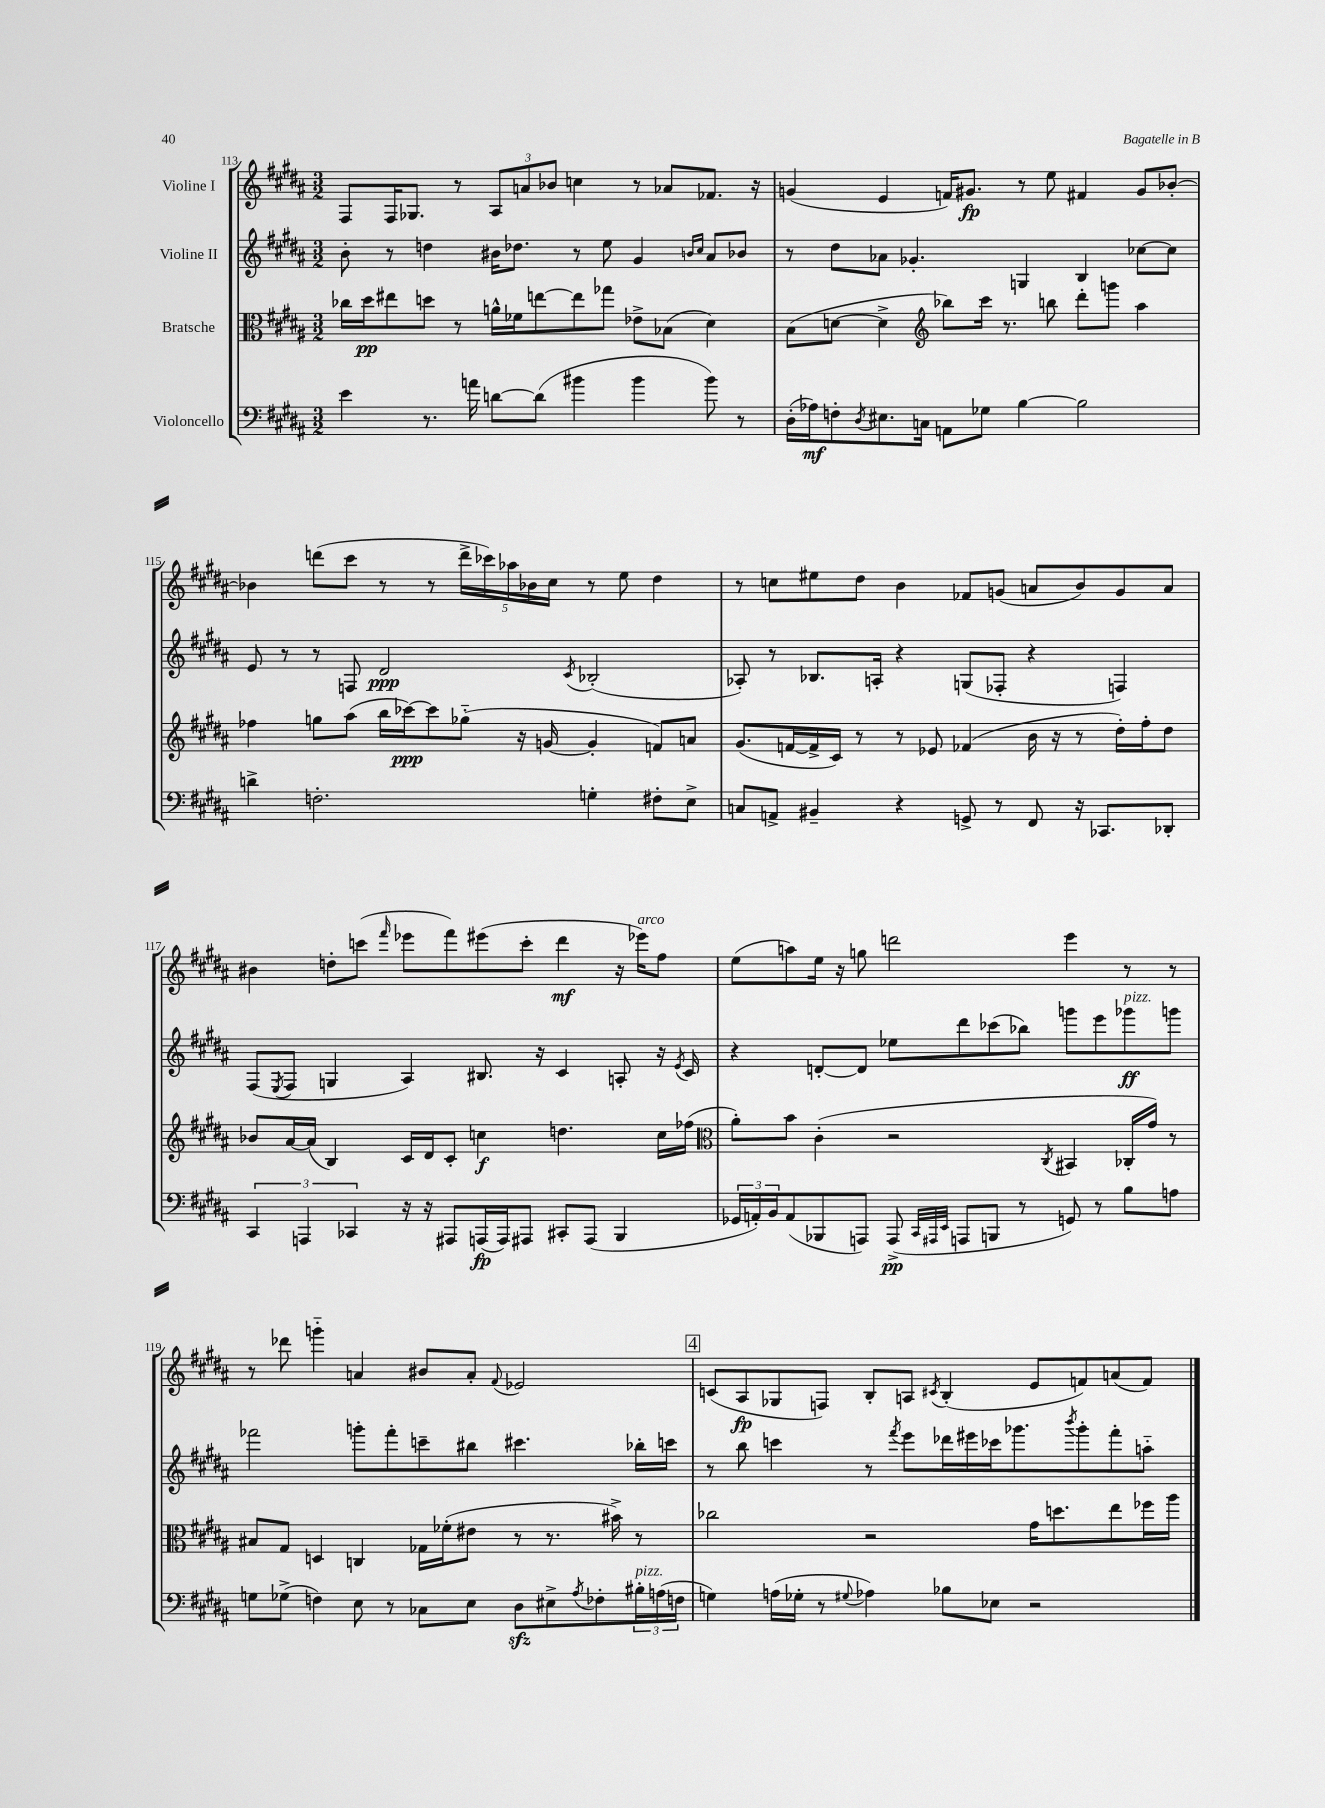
<<
\new StaffGroup <<
\new Staff = "s0" \with { instrumentName = "Violine I" } {
    \clef treble \key b \major \numericTimeSignature \time 3/2
    fis8 fis16 ges8. r8 \tuplet 3/2 { ais8 a'8 bes'8 } c''4 r8 aes'8 fes'8. r16 |
    g'4( e'4 f'16) gis'8.\fp r8 e''8 fis'4 gis'8 bes'8~-. |
    bes'4 d'''8( cis'''8 r8 r8 \tuplet 5/4 { d'''16-> ces'''16) aes''16 bes'16 cis''16 } r8 e''8 dis''4 |
    r8 c''8 eis''8 dis''8 b'4 fes'8 g'8( a'8 b'8) g'8 a'8 |
    bis'4 d''8-. c'''8( \grace { fis'''16 } ees'''8 fis'''8) eis'''8( c'''8-. dis'''4\mf r16 ees'''16^\markup { \italic "arco" }) fis''8 |
    e''8( a''8) e''16 r16 g''8 d'''2 e'''4 r8 r8 |
    r8 des'''8 g'''4-_ a'4 bis'8 a'8-. \appoggiatura { fis'8 } ees'2 |
    \mark \markup { \box "4" } c'8( ais8\fp ges8 f8) b8-. a8 \acciaccatura { cis'8 } b4-.( e'8 f'8) a'8( f'8) \bar "|." |
}
\new Staff = "s1" \with { instrumentName = "Violine II" } {
    \clef treble \key b \major \numericTimeSignature \time 3/2
    b'8-. r8 d''4 bis'16 des''8. r8 e''8 gis'4 \grace { b'16 cis''16 } ais'8 bes'8 |
    r8 dis''8 aes'8 ges'4.-. g4 b4 ces''8~ ces''8 |
    e'8 r8 r8 f8 dis'2\ppp \acciaccatura { cis'8 } bes2-.( |
    aes8-.) r8 bes8. a16-. r4 g8( fes8-. r4 f4) |
    fis8( \acciaccatura { e8 } fis8 g4 ais4) bis8. r16 cis'4 a8-. r16 \acciaccatura { e'8 } cis'16 |
    r4 d'8~-. d'8 ees''8 dis'''8 ces'''8( bes''8) g'''8 e'''8 ges'''8\ff^\markup { \italic "pizz." } g'''8 |
    fes'''2 g'''8-. fes'''8-. c'''8-- bis''8 cis'''4. bes''16-. c'''16 |
    \mark \markup { \box "4" } r8 b''8 c'''4 r8 \acciaccatura { fis'''8 } e'''8 des'''16 eis'''16 ces'''16 ges'''8. \acciaccatura { b'''8 } ges'''8-. fis'''8-. a''8-_ \bar "|." |
}
\new Staff = "s2" \with { instrumentName = "Bratsche" } {
    \clef alto \key b \major \numericTimeSignature \time 3/2
    ces''16 dis''16\pp eis''8 d''8 r8 a'16-^ fes'16 e''8~ e''8 ges''8 ees'8-> bes8( dis'4) |
    b8( d'8~ d'4-> \clef treble bes''8) cis'''16 r8. b''8 dis'''8-. g'''8 ais''4 |
    fes''4 g''8 ais''8( b''16 ces'''16~\ppp) ces'''8 ges''8-_( r16 g'16~ g'4-. f'8) a'8 |
    gis'8.( f'16~ f'16-> cis'16) r8 r8 ees'8 fes'4( b'16 r16 r8 dis''16-.) fis''16-. dis''8 |
    bes'8 ais'16~ ais'16( b4) cis'16 dis'16 cis'8-. c''4\f d''4. c''16 fes''16( |
    \clef alto ais'8-.) b'8 cis'4-.( r2 \acciaccatura { cis8 } bis,4 ces16-. gis'16) r8 |
    bis8 gis8 d4 c4 ges16 fes'16-.( eis'8 r8 r8. bis'16->) r8 |
    \mark \markup { \box "4" } ces''2 r2 gis'16 d''8. e''8 fes''16 ais''16 \bar "|." |
}
\new Staff = "s3" \with { instrumentName = "Violoncello" } {
    \clef bass \key b \major \numericTimeSignature \time 3/2
    e'4 r8. a'16 d'8~ d'8( bis'4 bis'4 bis'8) r8 |
    dis16-.( aes16\mf) f8-. \acciaccatura { dis8 } eis8. c16 a,8 ges8 b4~ b2 |
    d'4-> f2.-. g4-. fis8-. e8-> |
    c8 a,8-> bis,4-- r4 g,8-> r8 fis,8 r16 ces,8. des,8-. |
    \tuplet 3/2 { cis,4 a,,4 ces,4 } r16 r16 ais,,8 a,,16\fp( a,,16) ais,,8 cis,8-. ais,,8( b,,4 |
    \tuplet 3/2 { ges,16 a,16-.) b,16 } a,8( bes,,8 a,,8) a,,8->\pp( \grace { cis,32 ais,,32 e,32 } a,,8 b,,8 r8 g,8) r8 b8 a8 |
    g8 ges8->( f4) e8 r8 ces8 e8 dis8\sfz eis8-> \acciaccatura { ais8 } fes8-. \tuplet 3/2 { bis16-.^\markup { \italic "pizz." } a16( f16 } |
    \mark \markup { \box "4" } g4) a16( ges16-. r8 \appoggiatura { gis8 } aes4) bes8 ees8 r2 \bar "|." |
}
>>
>>
\layout { \context { \Score currentBarNumber = #113 } }
